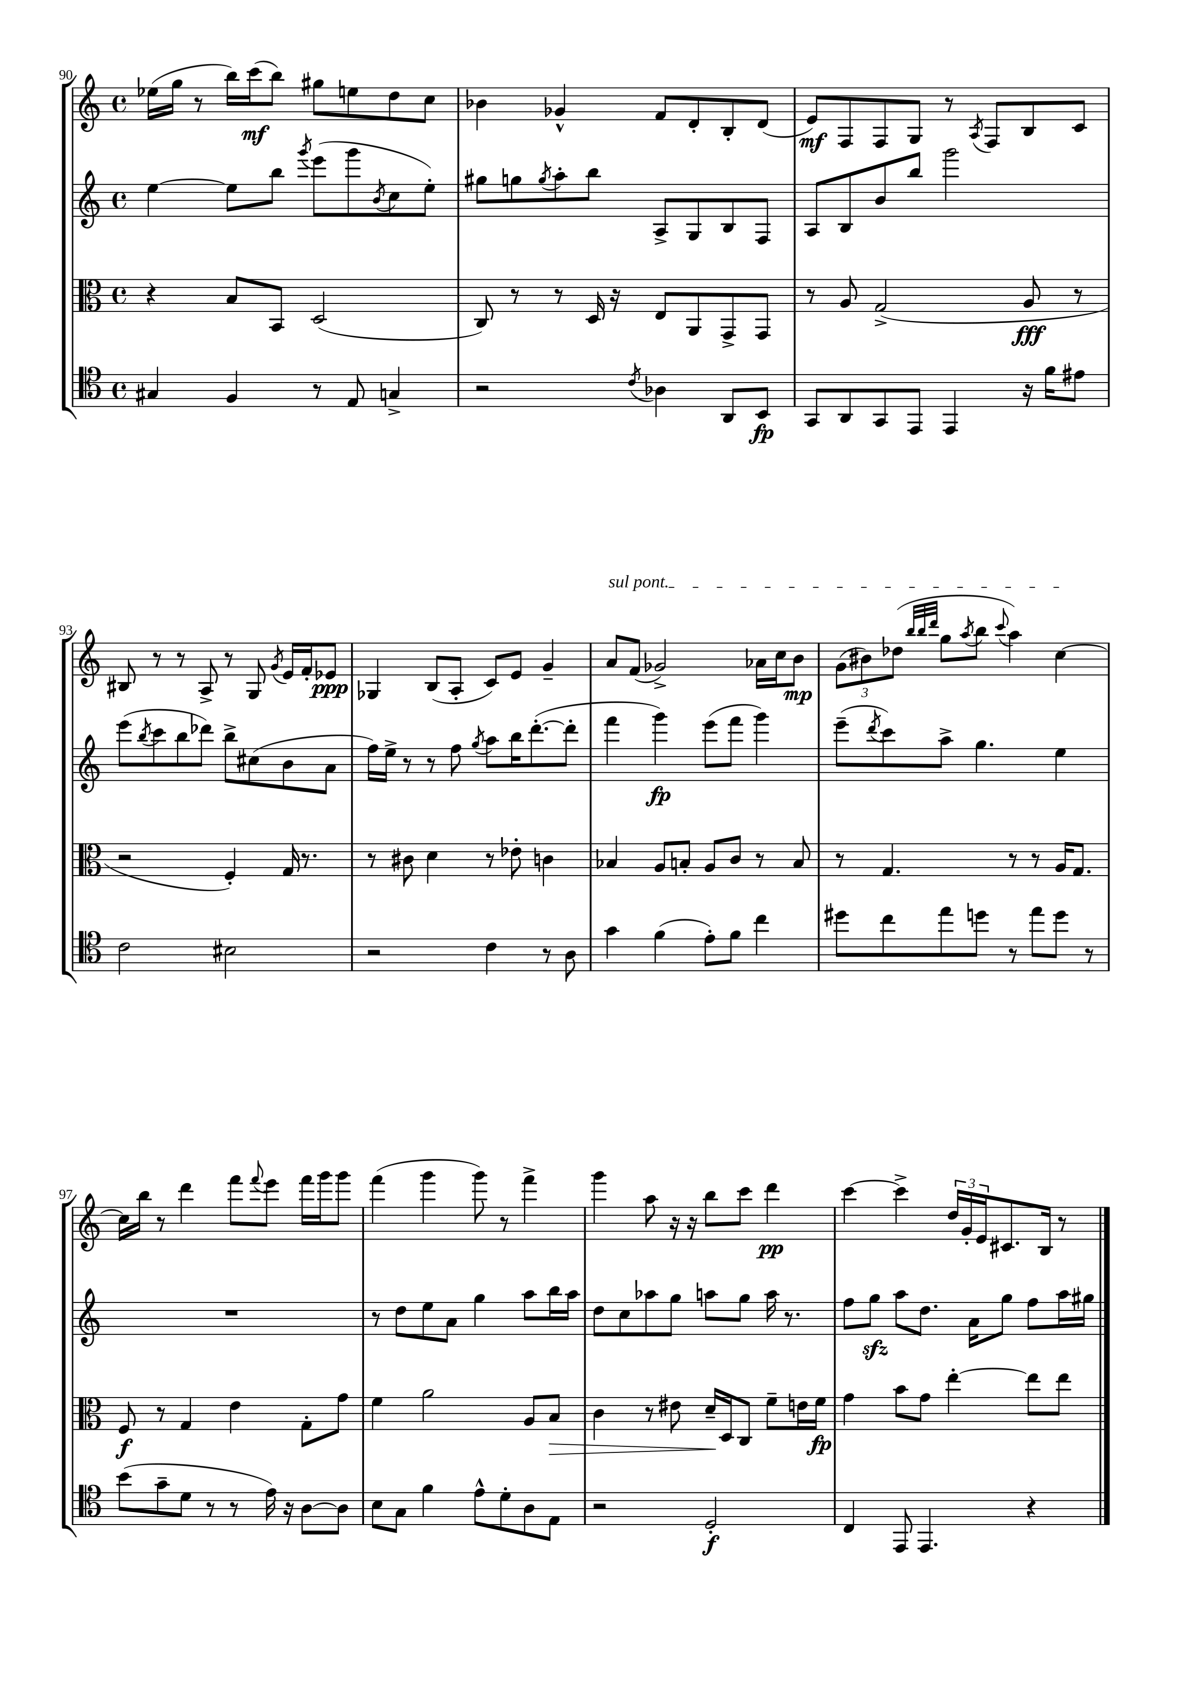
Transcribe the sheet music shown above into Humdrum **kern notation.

**kern	**kern	**kern	**kern
*staff4	*staff3	*staff2	*staff1
*clefC4	*clefC3	*clefG2	*clefG2
*k[]	*k[]	*k[]	*k[]
*M4/4	*M4/4	*M4/4	*M4/4
*met(c)	*met(c)	*met(c)	*met(c)
4G#	4r	[4ee	(16ee-
.	.	.	16gg
.	.	.	8r
4F	8B	8ee]	16bb)
.	.	.	(16ccc
.	8BB	8bb	8bb)
.	.	8qggg	.
8r	(2D	(8eee	8gg#
8E	.	8ggg	8ee
.	.	8qb	.
4G^	.	8cc	8dd
.	.	8ee')	8cc
=	=	=	=
2r	8C)	8gg#	4b-
.	8r	8gg	.
.	.	8qgg	.
.	8r	8aa'	4g-^^
.	16D	8bb	.
.	16r	.	.
8qc	.	.	.
4A-	8E	8A^	8f
.	8AA	8G	8d'
8AA	8GG^	8B	8B'
8BB	8GG	8F	(8d
=	=	=	=
8GG	8r	8A	8e)
8AA	8A	8B	8F
8GG	(2G^	8b	8F
8EE	.	8bb	8G
4EE	.	2ggg	8r
.	.	.	8qA
.	.	.	8F
16r	8A	.	8B
16f	.	.	.
8e#	8r	.	8c
=	=	=	=
2c	2r	(8eee	8B#
.	.	8qbb	.
.	.	8ccc	8r
.	.	8bb	8r
.	.	8ddd-)	8A^
2B#	4F')	8bb^	8r
.	.	(8cc#	8G
.	.	.	8qg
.	16G	8b	16e
.	8.r	.	16f'
.	.	8a	8e-
=	=	=	=
2r	8r	16ff)	4G-
.	.	16ee^	.
.	8c#	8r	.
.	4d	8r	(8B
.	.	8ff	8A'
.	.	8qgg	.
4c	8r	8aa	8c)
.	8e-'	16bb	8e
.	.	([8.ddd'	.
8r	4c	.	4g~
8A	.	8ddd']	.
=	=	=	=
4g	4B-	4fff	8a
.	.	.	(8f
(4f	8A	4ggg)	2g-^)
.	8B'	.	.
8e')	8A	(8eee	.
8f	8c	8fff	.
4cc	8r	4ggg)	16a-
.	.	.	16cc
.	8B	.	8b
=	=	=	=
8dd#	8r	(8eee~	(12g
.	.	.	12b#)
.	.	8qddd	.
8cc	4.G	8ccc)	.
.	.	.	(12dd-
.	.	.	32qqbb
.	.	.	32qqbb
.	.	.	32qqddd
8ee	.	8aa^	8gg
.	.	.	8qaa
8dd	.	4.gg	8bb
.	.	.	8qqccc
8r	8r	.	4aa)
8ee	8r	.	.
8dd	16A	4ee	[4cc
.	8.G	.	.
8r	.	.	.
=	=	=	=
(8b	8F	1r	16cc]
.	.	.	16bb
8g~	8r	.	8r
8d	4G	.	4ddd
8r	.	.	.
8r	4e	.	8fff
.	.	.	8qqfff
16e)	.	.	8eee
16r	.	.	.
[8A	8G'	.	16fff
.	.	.	16ggg
8A]	8g	.	8ggg
=	=	=	=
8B	4f	8r	(4fff
8G	.	8dd	.
4f	2a	8ee	4ggg
.	.	8a	.
8e^^	.	4gg	8ggg)
8d'	.	.	8r
8A	8A	8aa	4fff^
8E	8B	16bb	.
.	.	16aa	.
=	=	=	=
2r	4c	8dd	4ggg
.	.	8cc	.
.	8r	8aa-	8aa
.	8e#	8gg	16r
.	.	.	16r
2D'	16d~	8aa	8bb
.	16D	.	.
.	8C	8gg	8ccc
.	8f~	16aa	4ddd
.	.	8.r	.
.	16e	.	.
.	16f	.	.
=	=	=	=
4C	4g	8ff	[4ccc
.	.	8gg	.
8EE	8b	8aa	4ccc^]
4.EE	8g	8.dd	.
.	[4ee'	.	24dd
.	.	.	24g'
.	.	16a	.
.	.	.	24e
.	.	8gg	8.c#
4r	8ee]	8ff	.
.	.	.	16B
.	8ee	16aa	8r
.	.	16gg#	.
==	==	==	==
*-	*-	*-	*-
